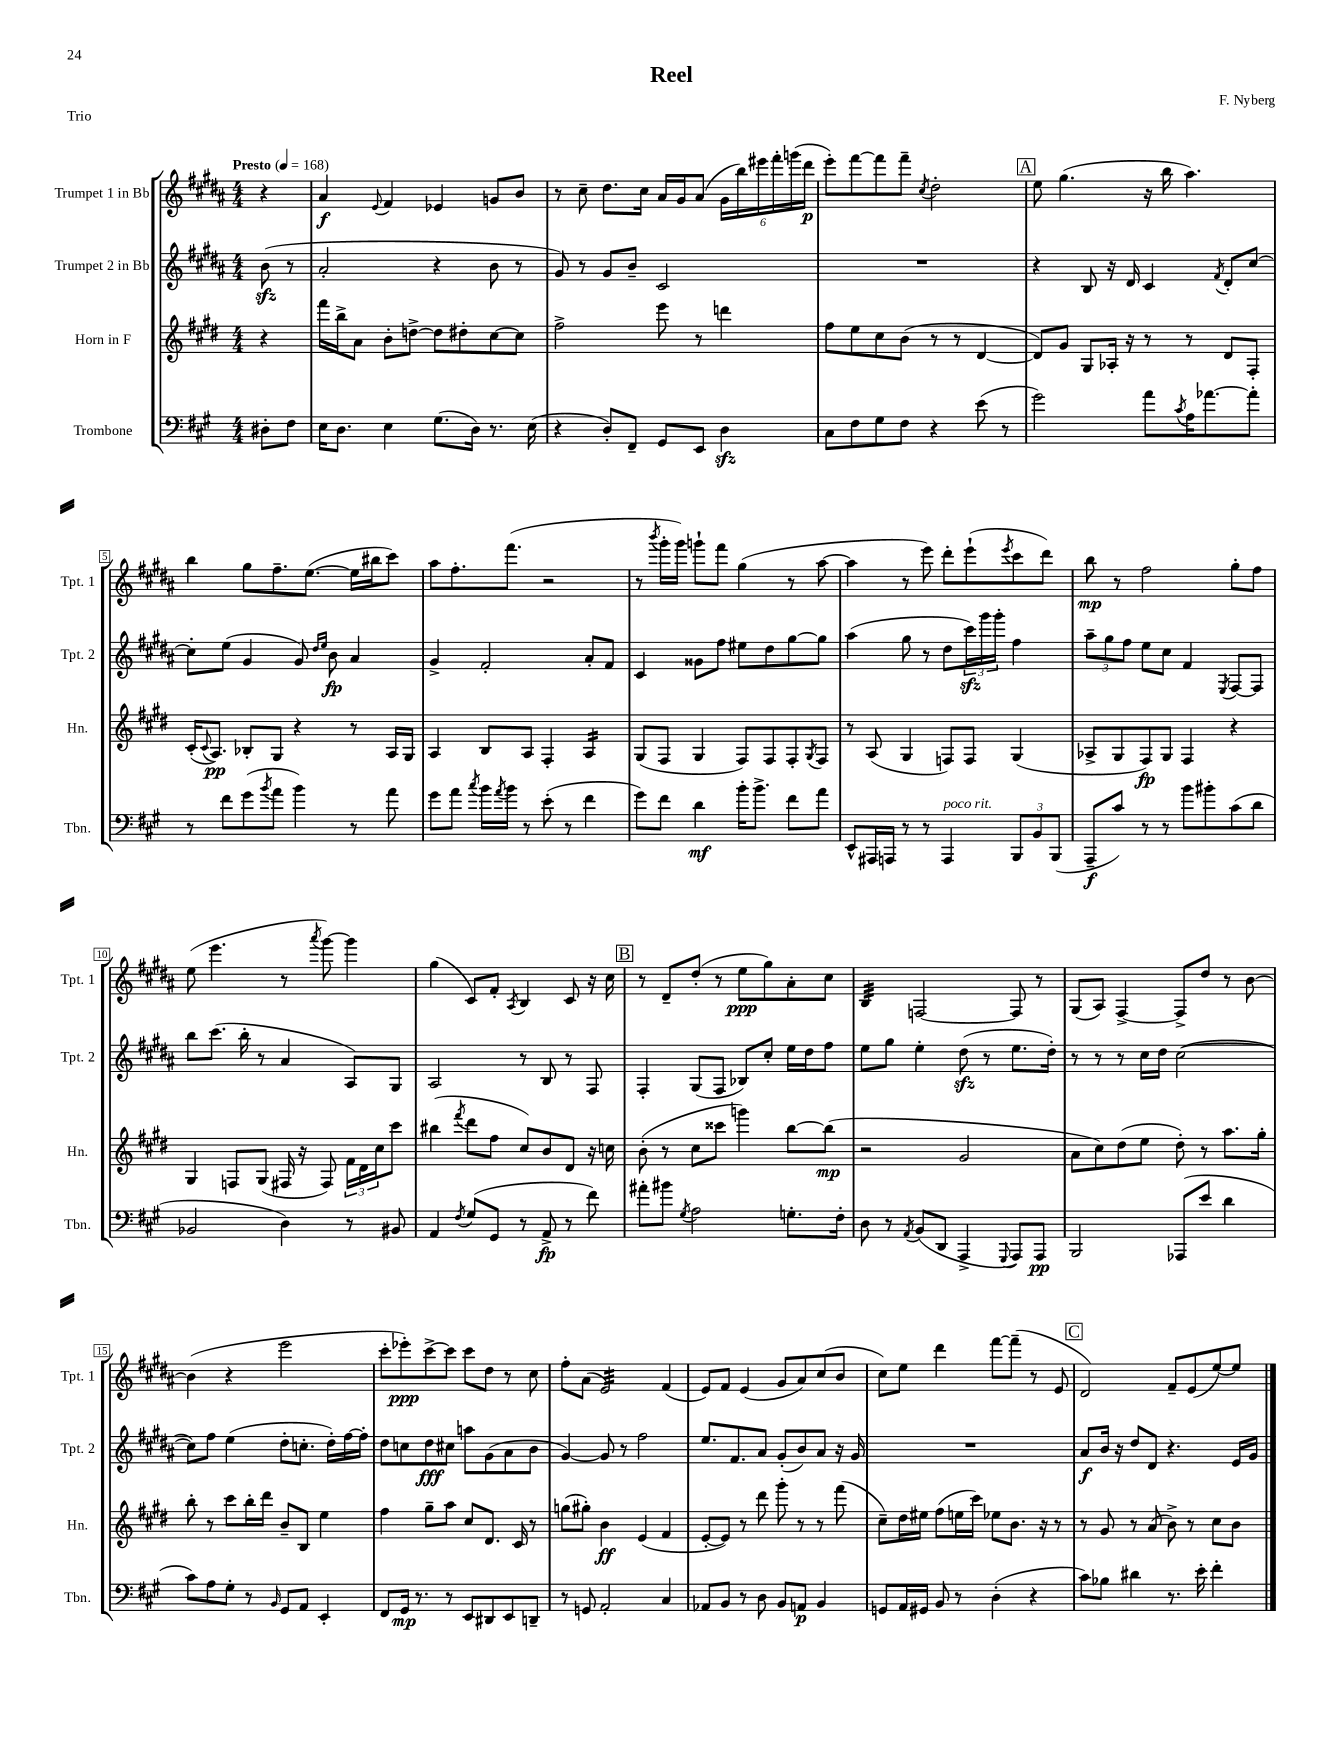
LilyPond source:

\header { title = "Reel" composer = "F. Nyberg" piece = "Trio" }
<<
\new StaffGroup <<
\new Staff = "s0" \with { instrumentName = "Trumpet 1 in Bb" shortInstrumentName = "Tpt. 1" } {
    \clef treble \key b \major \numericTimeSignature \time 4/4 \partial 4 \tempo "Presto" 4 = 168
    r4 |
    ais'4\f \appoggiatura { e'8 } fis'4 ees'4 g'8 b'8 |
    r8 cis''8-- dis''8. cis''16 ais'16 gis'16 ais'8( \tuplet 6/4 { gis'16 b''16) eis'''16 fis'''16-. g'''16( dis'''16\p } |
    e'''8-.) fis'''8~ fis'''8 fis'''8-- \acciaccatura { cis''8 } dis''2-. |
    \mark \markup { \box "A" } e''8 gis''4.( r16 b''16 ais''4.) |
    b''4 gis''8 fis''8.-- e''8.~( e''16 bis''16 cis'''8) |
    ais''8 fis''8.-. fis'''8.( r2 |
    r8 \acciaccatura { b'''8 } gis'''16-. gis'''16) g'''8-! fis'''8 gis''4( r8 ais''8~ |
    ais''4 r8 e'''8) dis'''8-. e'''8-!( \acciaccatura { e'''8 } cis'''8 dis'''8) |
    b''8\mp r8 fis''2 gis''8-. fis''8 |
    e''8( e'''4. r8 \acciaccatura { ais'''8 } gis'''8~) gis'''4 |
    gis''4( cis'8) fis'8-. \acciaccatura { ais8 } b4 cis'8 r16 cis''16 |
    \mark \markup { \box "B" } r8 dis'8-- dis''8-.( r8 e''8\ppp gis''8) ais'8-. cis''8 |
    b4:32 f2~ f8 r8 |
    gis8( ais8) fis4~-> fis8-> dis''8 r8 b'8~ |
    b'4( r4 e'''2 |
    cis'''8-. ees'''8-.\ppp) cis'''8~-> cis'''8 cis'''8 dis''8 r8 cis''8 |
    fis''8-. ais'8( e'2:32) fis'4( |
    e'8) fis'8 e'4( gis'8 ais'8) cis''8( b'8 |
    cis''8) e''8 dis'''4 fis'''8~ fis'''8--( r8 e'8 |
    \mark \markup { \box "C" } dis'2) fis'8-- e'8( e''8~) e''8 \bar "|." |
}
\new Staff = "s1" \with { instrumentName = "Trumpet 2 in Bb" shortInstrumentName = "Tpt. 2" } {
    \clef treble \key b \major \numericTimeSignature \time 4/4 \partial 4
    b'8\sfz( r8 |
    ais'2-. r4 b'8 r8 |
    gis'8) r8 gis'8 b'8-- cis'2 |
    R1 |
    \mark \markup { \box "A" } r4 b8 r16 dis'16 cis'4 \acciaccatura { fis'8 } dis'8-. cis''8~ |
    cis''8-. e''8( gis'4 gis'8) \grace { dis''16 e''16 } b'8\fp ais'4 |
    gis'4-> fis'2-. ais'8-. fis'8 |
    cis'4 gisis'8 fis''8 eis''8 dis''8 gis''8~ gis''8 |
    ais''4( gis''8 r8 dis''8 \tuplet 3/2 { cis'''16\sfz) gis'''16 gis'''16-. } fis''4 |
    \tuplet 3/2 { ais''8-- gis''8 fis''8 } e''8 cis''8 fis'4 \acciaccatura { e8 } fis8~ fis8 |
    b''8 cis'''8.( b''16-. r8 ais'4 ais8) gis8 |
    ais2 r8 b8 r8 fis8 |
    \mark \markup { \box "B" } fis4-. gis8( fis8 bes8) cis''8-. e''16 dis''16 fis''8 |
    e''8 gis''8 e''4-. dis''8\sfz( r8 e''8. dis''16-.) |
    r8 r8 r8 cis''16 dis''16 cis''2~( |
    cis''8) fis''8 e''4( dis''8-. c''8.-. dis''16-.) fis''16~ fis''16-. |
    dis''8 c''8 dis''8\fff cis''8 a''8 gis'8( ais'8 b'8 |
    gis'4~) gis'8 r8 fis''2 |
    e''8. fis'8. ais'8 gis'8-.( b'8) ais'8 r16 gis'16 |
    R1 |
    \mark \markup { \box "C" } ais'8\f b'16 r16 dis''8 dis'8 r4. e'16 gis'16 \bar "|." |
}
\new Staff = "s2" \with { instrumentName = "Horn in F" shortInstrumentName = "Hn." } {
    \clef treble \key e \major \numericTimeSignature \time 4/4 \partial 4
    r4 |
    fis'''16 b''16-> a'8 b'8-. d''8~-> d''8 dis''8-. cis''8~ cis''8 |
    fis''2-> e'''8 r8 d'''4 |
    fis''8 e''8 cis''8 b'8( r8 r8 dis'4~ |
    \mark \markup { \box "A" } dis'8) gis'8 gis8 aes16-. r16 r8 r8 dis'8 fis8-. |
    cis'16-.( \appoggiatura { cis'8 } a8.\pp) bes8-. gis8 r4 r8 a16 gis16 |
    a4 b8 a8 fis4-. a4:16 |
    gis8( fis8 gis4 fis8) fis8 fis8-. \acciaccatura { gis8 } fis8 |
    r8 a8( gis4 f8) f8 gis4( |
    aes8-> gis8 fis8\fp) gis8 fis4 r4 |
    gis4 f8 gis8( fis16 r16 fis8) \tuplet 3/2 { fis'16 dis'16 cis''16 } cis'''8 |
    bis''4( \acciaccatura { fis'''8 } dis'''8 fis''8 cis''8) b'8 dis'8 r16 c''16 |
    \mark \markup { \box "B" } b'8-.( r8 cis''8 cisis'''8 g'''4) b''8~ b''8\mp( |
    r2 gis'2 |
    a'8 cis''8) dis''8( e''8 dis''8-.) r8 a''8. gis''16-. |
    b''8-. r8 cis'''8 b''16-. dis'''16 b'8-- b8 e''4 |
    fis''4 gis''8-- a''8 cis''8 dis'8. cis'16 r8 |
    g''8( gis''8-.) b'4\ff e'4( fis'4 |
    e'8~-. e'8) r8 dis'''8 gis'''8-. r8 r8 fis'''8( |
    cis''8--) dis''16 eis''16 fis''8( e''16 cis'''16) ees''8 b'8. r16 r8 |
    \mark \markup { \box "C" } r8 gis'8 r8 a'8( b'8->) r8 cis''8 b'8 \bar "|." |
}
\new Staff = "s3" \with { instrumentName = "Trombone" shortInstrumentName = "Tbn." } {
    \clef bass \key a \major \numericTimeSignature \time 4/4 \partial 4
    dis8-. fis8 |
    e16 d8. e4 gis8.( d16) r8. e16( |
    r4 d8-.) fis,8-- gis,8 e,8 d4\sfz |
    cis8 fis8 gis8 fis8 r4 e'8( r8 |
    \mark \markup { \box "A" } gis'2) a'8 \acciaccatura { cis'8 } a16 aes'8.~ aes'8-. |
    r8 fis'8 gis'8( \acciaccatura { b'8 } a'8 b'4) r8 a'8 |
    gis'8 a'8 \acciaccatura { cis''8 } b'16 \acciaccatura { a'8 } b'16 r8 e'8-.( r8 fis'4 |
    gis'8) fis'8 d'4\mf b'16-. b'8.-> fis'8 a'8 |
    e,8-^ ais,,16 a,,16 r8 r8 a,,4^\markup { \italic "poco rit." } \tuplet 3/2 { b,,8 b,8 b,,8( } |
    a,,8--\f cis'8) r8 r8 b'8 bis'8-. cis'8( d'8 |
    bes,2 d4) r8 bis,8 |
    a,4 \acciaccatura { fis8 } gis8( gis,8 r8 a,8->\fp r8 fis'8) |
    \mark \markup { \box "B" } ais'8-. bis'8 \acciaccatura { gis8 } a2 g8.-. fis16-. |
    d8 r8 \acciaccatura { a,8 } b,8( d,8 a,,4-> \appoggiatura { gis,,8 } a,,8) a,,8\pp |
    b,,2 aes,,8( e'8 d'4 |
    cis'8) a8 gis8-. r8 \grace { b,16 } gis,8 a,8 e,4-. |
    fis,8 gis,16\mp r8. r8 e,8 dis,8 e,8 d,8-- |
    r8 g,8 a,2-. cis4 |
    aes,8 b,8 r8 d8 b,8 a,8\p b,4 |
    g,8 a,16 gis,16 b,8 r8 d4-.( r4 |
    \mark \markup { \box "C" } cis'8) bes8 dis'4 r8. e'16-. fis'4-. \bar "|." |
}
>>
>>
\layout { \context { \Score \override BarNumber.stencil = #(make-stencil-boxer 0.1 0.3 ly:text-interface::print) } }
